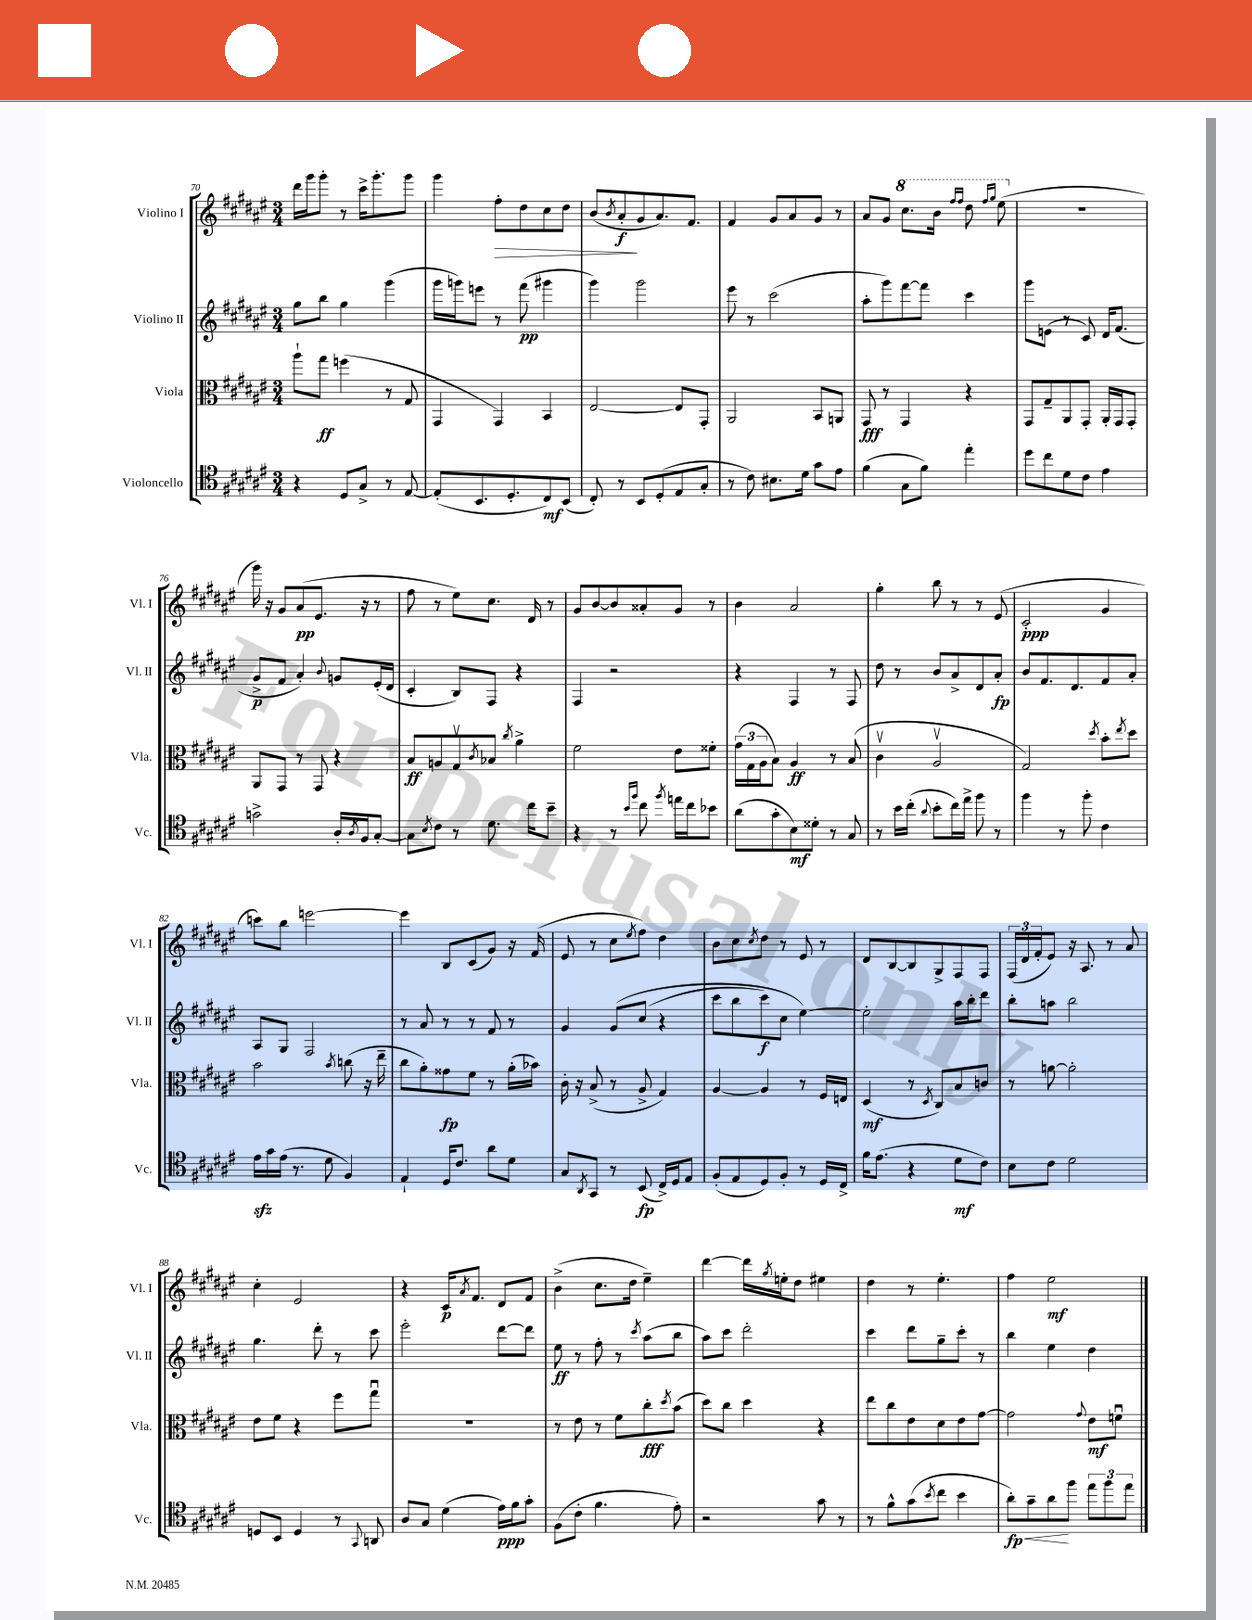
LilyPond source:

<<
\new StaffGroup <<
\new Staff = "s0" \with { instrumentName = "Violino I" shortInstrumentName = "Vl. I" } {
    \clef treble \key fis \major \numericTimeSignature \time 3/4
    dis'''16 gis'''16 gis'''8-. r8 cis'''16-> gis'''8.-. gis'''8 |
    gis'''4 fis''8-.\> dis''8 cis''8 dis''8 |
    b'8( \acciaccatura { b'8 } ais'8-.\f\! gis'8 ais'8.) fis'8. |
    fis'4 gis'8 ais'8 gis'8 r8 |
    ais'8 gis'8 \ottava #1 cis'''8. b''16 \grace { fis'''16 fis'''16 } dis'''8 \grace { fis'''16 gis'''16 } eis'''8( \ottava #0 |
    R2. |
    gis'''16) r16 gis'8 ais'8\pp( eis'8. r16 r8 |
    fis''8 r8 eis''8) cis''8. dis'16 r8 |
    gis'8 b'8~ b'8 aisis'8-. gis'8 r8 |
    b'4 ais'2 |
    gis''4-. b''8 r8 r8 eis'8( |
    cis'2-.\ppp gis'4 |
    c'''8) b''8 e'''2~ |
    e'''4 b8 cis'8( gis'8) r16 fis'16( |
    eis'8 r8 cis''8 \acciaccatura { eis''8 } fis''8) dis''4 |
    b'8 cis''8 \acciaccatura { cis''8 } dis''8 r8 eis'8 r8 |
    dis'8 b8~ b8 gis8-> fis8 fis8 |
    \tuplet 3/2 { fis16( dis'16 fis'16-. } eis'8) r16 ais8. r8 ais'8 |
    cis''4-. eis'2 |
    r4 cis'16\p \acciaccatura { ais'8 } fis'8. dis'8 fis'8 |
    b'4->( cis''8. dis''16 eis''4--) |
    dis'''4~ dis'''16 \acciaccatura { gis''8 } e''16-. dis''8 eis''4 |
    dis''4 r8 eis''4.-. |
    fis''4 eis''2\mf \bar "|." |
}
\new Staff = "s1" \with { instrumentName = "Violino II" shortInstrumentName = "Vl. II" } {
    \clef treble \key fis \major \numericTimeSignature \time 3/4
    gis''8 b''8 gis''4 gis'''4( |
    gis'''16 g'''16) e'''8 r8 fis'''8\pp( gis'''4 |
    gis'''4) gis'''2 |
    eis'''8 r8 cis'''2( |
    ais''8-. gis'''8) fis'''8~ fis'''8 cis'''4 |
    gis'''8 e'8( r8 cis'8) dis'16 fis'8.( |
    gis'8->\p fis'8 ais'4-.) \appoggiatura { b'8 } g'8 eis'16-.( dis'16 |
    cis'4-. b8) fis8 r4 |
    fis4 r2 |
    r4 fis4 r8 fis8 |
    dis''8 r8 b'8 ais'8-> dis'8 ais'8-.\fp |
    b'8 fis'8. dis'8. fis'8 ais'8-. |
    ais8 gis8 fis2 |
    r8 ais'8 r8 r8 fis'8 r8 |
    gis'4 gis'8\( cis''8( r4 |
    cis'''8 b''8 cis'''8\f) cis''8 eis''4~\) |
    eis''2-. ais''16 b''16-. dis'''8 |
    b''8-. a''8 b''2 |
    gis''4. dis'''8-. r8 cis'''8 |
    eis'''2-. dis'''8~ dis'''8 |
    eis''8\ff r8 fis''8-. r8 \acciaccatura { cis'''8 } ais''8( b''8 |
    ais''8) cis'''8 dis'''2-. |
    cis'''4 dis'''8 gis''8-- cis'''8-. r8 |
    b''4 eis''4 dis''4 \bar "|." |
}
\new Staff = "s2" \with { instrumentName = "Viola" shortInstrumentName = "Vla." } {
    \clef alto \key fis \major \numericTimeSignature \time 3/4
    ais''8-! gis''8\ff f''4( r8 gis8 |
    gis,4 gis,4) b,4 |
    eis2~ eis8 gis,8-. |
    ais,2 b,8 a,8 |
    gis,8\fff r8 gis,4 r4 |
    gis,8 gis8-- ais,8 gis,8-. ais,16-. gis,16 gis,8-. |
    ais,8 gis,8 r8 gis,8 r4 |
    b8\ff a8 gis8\upbow \acciaccatura { cis'8 } bes8 \acciaccatura { cis''8 } ais'4-> |
    fis'2 eis'8 fisis'8-. |
    \tuplet 3/2 { gis'16( gis16 ais16 } b8) ais4\ff r8 b8( |
    cis'4\upbow ais2\upbow |
    gis2) \acciaccatura { dis''8 } b'8-. \acciaccatura { eis''8 } dis''8 |
    b'2 \acciaccatura { b'8 } c''8( r16 eis''16-- |
    cis''8 ais'8-.) gisis'8\fp fis'8 r8 ais'16-.( bes'16) |
    cis'16-. r16 b8->( r8 ais8-> gis4) |
    ais4~ ais4 r8 fis16 e16 |
    dis4\mf( r8 \acciaccatura { dis8 } cis8) b8 c'8 |
    r8 a'8~ a'2-. |
    eis'8 fis'8 r4 fis''8 gis''8\downbow |
    R2. |
    r8 eis'8 r8 fis'8 cis''8-.\fff \acciaccatura { dis''8 } b'8( |
    dis''8) cis''8 dis''4 r4 |
    eis''8 cis''8 eis'8 dis'8 eis'8 gis'8~ |
    gis'2 \appoggiatura { gis'8 } eis'8\mf f'8\downbow \bar "|." |
}
\new Staff = "s3" \with { instrumentName = "Violoncello" shortInstrumentName = "Vc." } {
    \clef tenor \key fis \major \numericTimeSignature \time 3/4
    r4 dis8 gis8-> r8 eis8~ |
    eis8-.( b,8. dis8.-. cis8\mf) b,8( |
    cis8-.) r8 b,8 dis8-.( eis8 gis8-. |
    r8 cis'8) bis8. dis'16 gis'8 eis'8 |
    fis'4( gis8 fis'8) eis''4-. |
    dis''8 cis''8 dis'8 cis'8 eis'4 |
    g'2-> ais16-. \acciaccatura { ais8 } fis16 gis8~-. |
    gis8 \acciaccatura { b8 } cis'8 r8 dis'8. cis''16 b'8-- |
    r4 r8 \grace { b'16 fis''16 } cis''8 \acciaccatura { fis''8 } e''16 cis''16 bes'8 |
    ais'8( gis'8-. b8\mf) disis'8-. r8 gis8 |
    r8 b'16 cis''16-.( \appoggiatura { ais'8 } b'8-. cis''16) eis''16-> fis''8 r8 |
    fis''4 r8 fis''8-. cis'4 |
    eis'16\sfz gis'16 eis'16( r8. dis'8 fis4) |
    eis4-! dis16 cis'8. ais'8 dis'8 |
    gis8 \acciaccatura { ais,8 } gis,8 r8 b,8\fp( cis16->) dis16 eis8 |
    fis8-.( eis8 dis8) fis8-. r8 dis16 cis16-> |
    fis'16 eis'8.( r4 dis'8\mf cis'8) |
    b8 cis'8 dis'2 |
    d8 b,8 d4 r8 \appoggiatura { gis,8 } a,8 |
    ais8 gis8 dis'4( eis'16\ppp) fis'16 gis'8-. |
    fis8( cis'8-. fis'4. eis'8-.) |
    r2 gis'8 r8 |
    r8 fis'8-^ gis'8( \acciaccatura { b'8 } cis''8 b'4 |
    ais'8-.\fp\<) gis'8-- ais'8\! fis''8 \tuplet 3/2 { eis''8 fis''8 eis''8 } \bar "|." |
}
>>
>>
\layout { \context { \Score currentBarNumber = #70 } }
